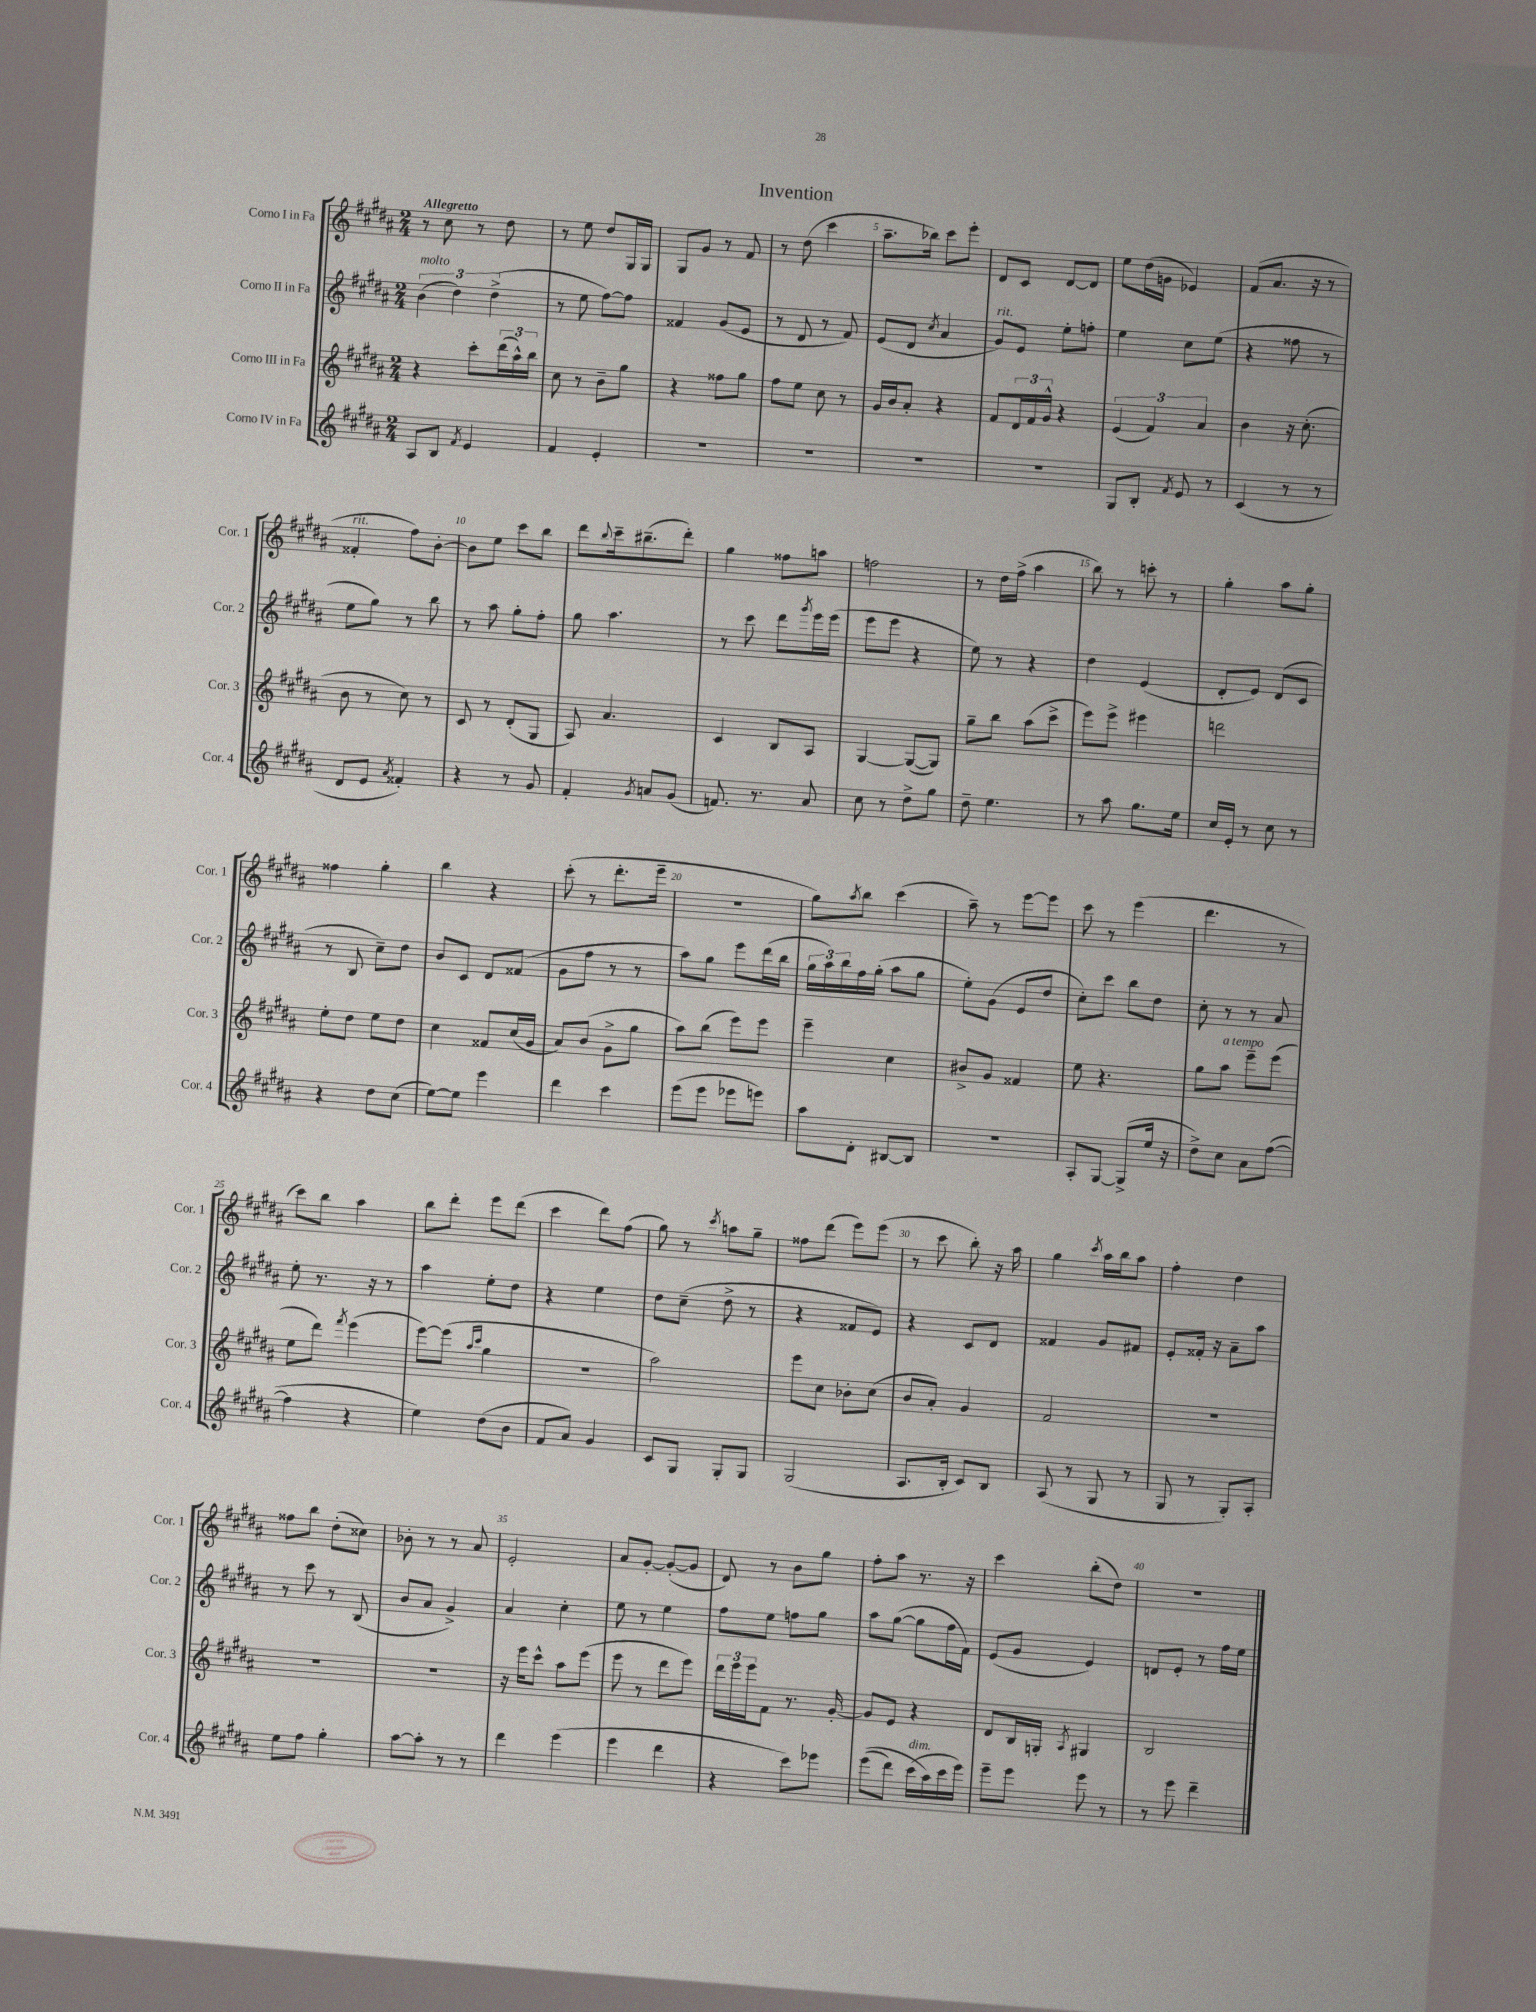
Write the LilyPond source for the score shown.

\header { title = "Invention" }
<<
\new StaffGroup <<
\new Staff = "s0" \with { instrumentName = "Corno I in Fa" shortInstrumentName = "Cor. 1" } {
    \clef treble \key b \major \numericTimeSignature \time 2/4 \tempo "Allegretto"
    r8 cis''8 r8 dis''8 |
    r8 e''8 dis''8 gis16 gis16 |
    gis8 gis'8 r8 fis'8 |
    r8 dis''8( cis'''4 |
    ais''8.-- bes''16) cis'''8 e'''8-. |
    dis'8 cis'8 dis'8~ dis'8 |
    e''8 dis''16( g'16 ees'4) |
    fis'8( ais'8. r16 r8 |
    fisis'4-.^\markup { \italic "rit." } fis''8) b'8~-. |
    b'8 e''8 cis'''8 b''8 |
    dis'''8 \appoggiatura { b''8 } cis'''16-- bis''8.--( dis'''8-.) |
    gis''4 fisis''8 a''8 |
    f''2 |
    r8 dis''16 fis''16->( ais''4 |
    b''8) r8 c'''8-. r8 |
    gis''4-. ais''8 gis''8-. |
    fisis''4 gis''4-. |
    b''4 r4 |
    cis'''8-.( r8 dis'''8.-. e'''16-- |
    R2 |
    gis''8) \acciaccatura { ais''8 } b''8 cis'''4( |
    ais''8--) r8 e'''8~ e'''8 |
    cis'''8 r8 e'''4( |
    dis'''4. r8 |
    cis'''8) b''8 ais''4 |
    b''8 dis'''8-. e'''8 dis'''8( |
    cis'''4 dis'''8) fis''8( |
    gis''8) r8 \acciaccatura { cis'''8 } a''8 gis''8-- |
    fisis''8 dis'''8( e'''8) e'''8( |
    r8 cis'''8 b''8-.) r16 ais''16 |
    gis''4 \acciaccatura { cis'''8 } ais''16 b''16 ais''8 |
    fis''4-. dis''4 |
    fisis''8 b''8 dis''8-.( cisis''8) |
    bes'8-. r8 r8 ais'8 |
    e'2-. |
    ais'8 gis'8~-. gis'8~-.( gis'8 |
    dis'8) r8 b'8 gis''8 |
    fis''8-. ais''8 r8. r16 |
    cis'''4 b''8-.( dis''8) |
    R2 \bar "|." |
}
\new Staff = "s1" \with { instrumentName = "Corno II in Fa" shortInstrumentName = "Cor. 2" } {
    \clef treble \key b \major \numericTimeSignature \time 2/4
    \tuplet 3/2 { b'4^\markup { \italic "molto" }( dis''4) dis''4->( } |
    r8 e''8 fis''8~) fis''8 |
    fisis'4 gis'8( e'8 |
    r8 dis'8 r8 fis'8) |
    e'8( dis'8 \acciaccatura { cis''8 } ais'4 |
    gis'8^\markup { \italic "rit." }) e'8 e''8-. f''8-. |
    e''4 cis''8 e''8( |
    r4 fisis''8 r8 |
    e''8 gis''8) r8 b''8 |
    r8 ais''8 gis''8-. fis''8-. |
    gis''8 ais''4. |
    r8 cis'''8 dis'''8 \acciaccatura { gis'''8 } e'''16 e'''16( |
    e'''8 e'''8 r4 |
    e''8) r8 r4 |
    dis''4 e'4( |
    dis'8-. e'8) dis'8( cis'8 |
    r8 b8 cis''8--) dis''8 |
    b'8 cis'8 dis'8 fisis'8( |
    gis'8 fis''8 r8 r8 |
    ais''8) gis''8 e'''8 dis'''16( b''16 |
    \tuplet 3/2 { gis''16 ais''16) b''16 } fis''16 gis''16-.( ais''8 gis''8 |
    e''8-.) gis'8( e'8 dis''8 |
    cis''8-.) cis'''8 b''8 dis''8 |
    cis''8-. r8 r8 ais'8 |
    e''8-. r8. r16 r8 |
    ais''4 e''8-. dis''8 |
    r4 e''4 |
    dis''8 cis''8--( dis''8-> r8 |
    r4 fisis'8 e'8) |
    r4 cis'8 dis'8 |
    fisis'4 gis'8 fis'8 |
    e'8-. fisis'16-. r16 ais'8-- ais''8 |
    r8 cis'''8 r8 b8( |
    b'8 ais'8 gis'4->) |
    ais'4 cis''4-. |
    e''8 r8 e''4 |
    fis''8 e''8 f''8 gis''8 |
    ais''8 gis''8~( gis''8 fis''16 fis'16) |
    e'8( gis'8 e'4) |
    d'8 e'8-. r8 fis''16 e''16 \bar "|." |
}
\new Staff = "s2" \with { instrumentName = "Corno III in Fa" shortInstrumentName = "Cor. 3" } {
    \clef treble \key b \major \numericTimeSignature \time 2/4
    r4 cis'''8-. \tuplet 3/2 { dis'''16( ais''16-^) b''16 } |
    cis''8 r8 b'8-- gis''8 |
    r4 fisis''8 gis''8 |
    fis''8 e''8 cis''8 r8 |
    gis'16 b'16 ais'8-. r4 |
    fis'8 \tuplet 3/2 { dis'16 fis'16 gis'16-^ } r4 |
    \tuplet 3/2 { e'4( fis'4) ais'4 } |
    b'4 r16 cis''8.-.( |
    b'8 r8 cis''8) r8 |
    cis'8 r8 dis'8-.( gis8 |
    ais8) ais'4. |
    cis'4 b8 ais8 |
    gis4~ gis8~( gis8) |
    gis''8-- b''8 ais''8( cis'''8-> |
    e'''8) e'''8-> eis'''4 |
    d'''2 |
    e''8-. dis''8 e''8 dis''8 |
    cis''4 fisis'8 cis''16( gis'16 |
    ais'8) b'8( gis'8-> gis''8 |
    ais''8) b''8( e'''8) e'''8 |
    e'''4-- cis''4 |
    bis'8-> gis'8 fisis'4 |
    e''8 r4. |
    gis''8 ais''8^\markup { \italic "a tempo" } e'''8-- e'''8( |
    e''8 dis'''8) \acciaccatura { fis'''8 } e'''4( |
    e'''8~) e'''8( \grace { ais''16 cis'''16 } gis''4 |
    R2 |
    ais''2) |
    e'''8 cis''8 bes'8-. cis''8( |
    b'8 ais'8-.) gis'4 |
    fis'2 |
    R2 |
    R2 |
    R2 |
    r16 e'''16 cis'''8-^ ais''8 e'''8( |
    e'''8 r8 dis'''8 e'''8) |
    \tuplet 3/2 { dis'''16 e'''16 e'''16 } fis'8 r8. gis'16~-. |
    gis'8 e'8 r4 |
    dis'8 b16 g16-. \acciaccatura { ais8 } gis4 |
    b2 \bar "|." |
}
\new Staff = "s3" \with { instrumentName = "Corno IV in Fa" shortInstrumentName = "Cor. 4" } {
    \clef treble \key b \major \numericTimeSignature \time 2/4
    ais8 b8 \acciaccatura { fis'8 } e'4 |
    fis'4 e'4-. |
    R2 |
    R2 |
    R2 |
    R2 |
    gis8 b8-. \acciaccatura { fis'8 } e'8 r8 |
    cis'4( r8 r8 |
    dis'8 e'8 \acciaccatura { ais'8 } fisis'4-.) |
    r4 r8 gis'8 |
    fis'4-. \acciaccatura { gis'8 } a'8 gis'8( |
    f'8.) r8. ais'8 |
    cis''8 r8 dis''8-> gis''8 |
    dis''8-- e''4. |
    r8 ais''8 gis''8. e''16 |
    cis''16 e'16-. r8 cis''8 r8 |
    r4 dis''8 cis''8( |
    e''8~) e''8 e'''4 |
    dis'''4 cis'''4 |
    e'''8( e'''8 ees'''8 e'''8) |
    ais''8 dis'8-. bis8~ bis8 |
    R2 |
    ais8-. gis8~ gis8->( e''16 r16 |
    dis''8->) cis''8 ais'8 fis''8~( |
    fis''4 r4 |
    e''4) dis''8( b'8 |
    fis'8 ais'8) gis'4 |
    cis'8 gis8 gis8-. gis8 |
    gis2( |
    ais8. b16-. cis'8) b8 |
    ais8( r8 gis8 r8 |
    gis8 r8 gis8-.) ais8-. |
    e''8 fis''8 gis''4-. |
    ais''8~ ais''8-. r8 r8 |
    dis'''4 e'''4( |
    e'''4 dis'''4 |
    r4 cis'''8) ees'''8 |
    e'''8(\( dis'''8) cis'''16^\markup { \italic "dim." }( ais''16\) cis'''16 e'''16) |
    e'''8-- e'''8 e'''8 r8 |
    r8 e'''8 dis'''4-- \bar "|." |
}
>>
>>
\layout { \context { \Score \override BarNumber.break-visibility = ##(#f #t #t) barNumberVisibility = #(every-nth-bar-number-visible 5) } }
